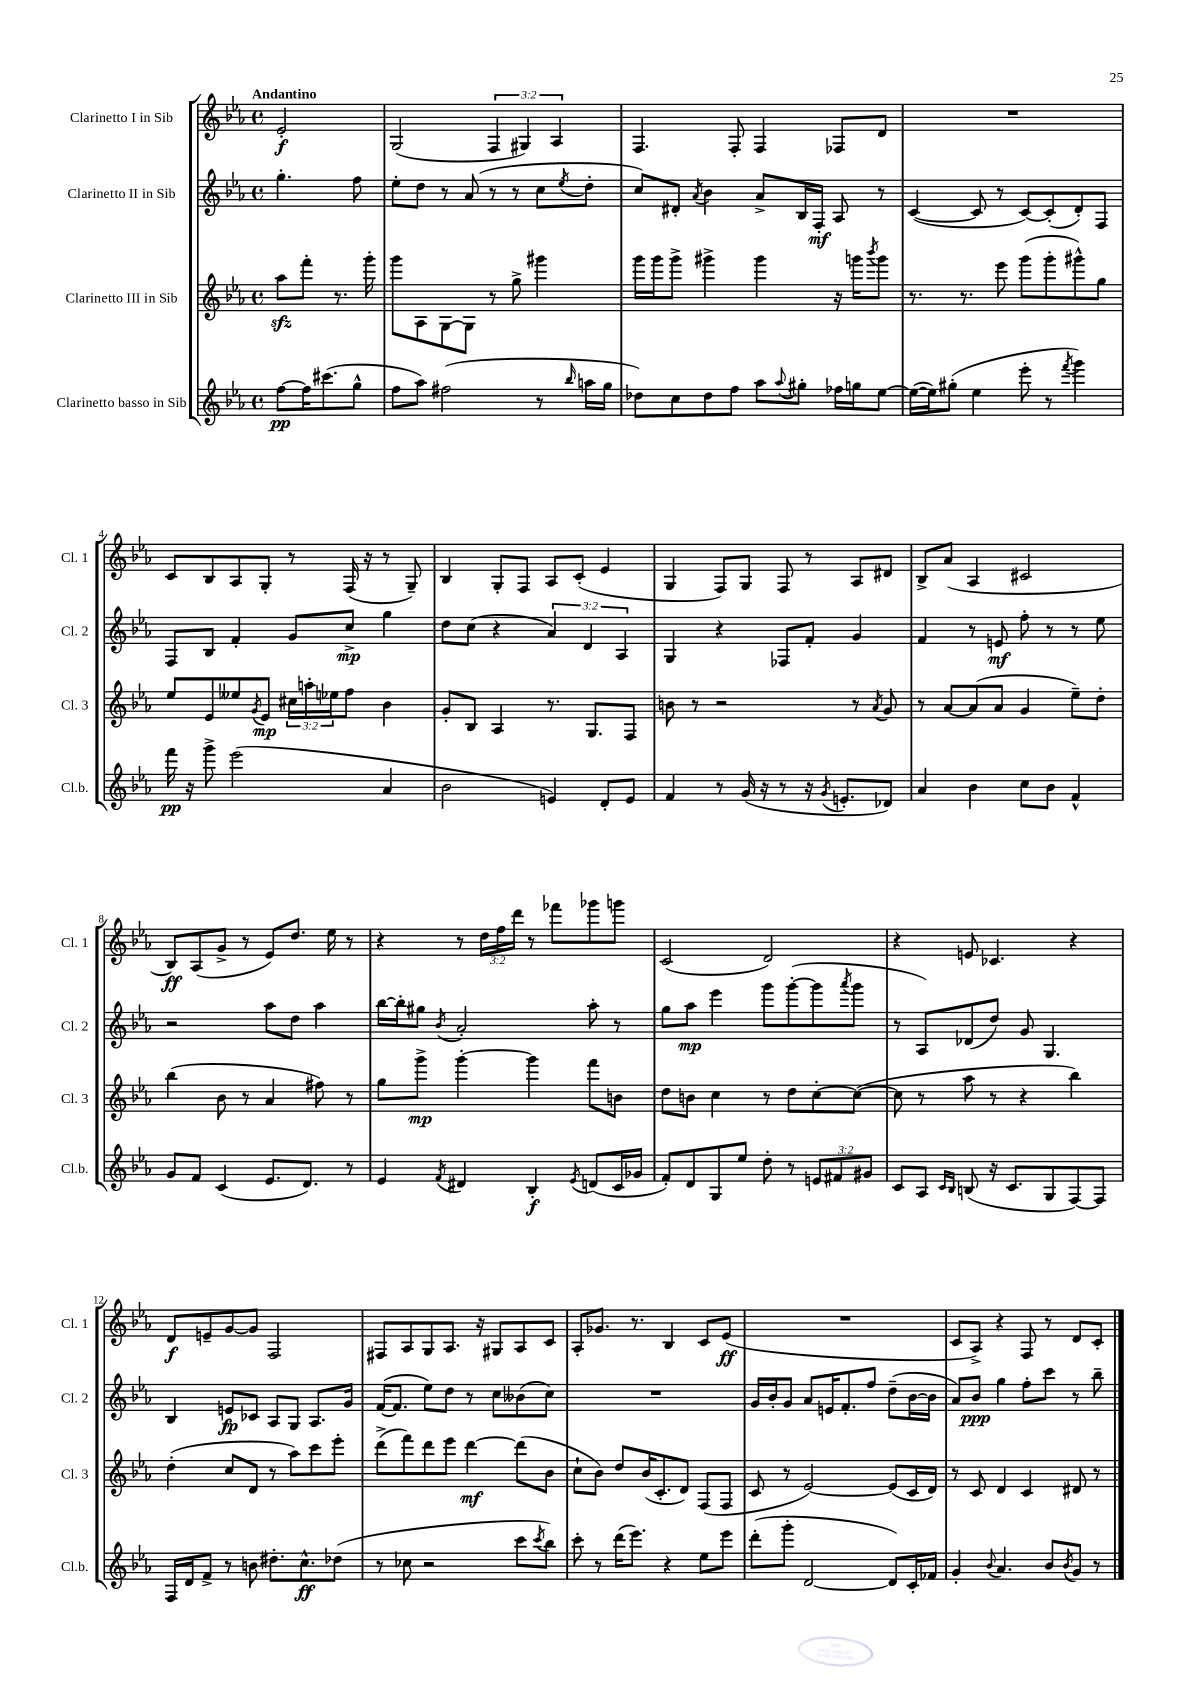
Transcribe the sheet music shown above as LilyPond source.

<<
\new StaffGroup <<
\new Staff = "s0" \with { instrumentName = "Clarinetto I in Sib" shortInstrumentName = "Cl. 1" } {
    \clef treble \key ees \major \defaultTimeSignature \time 4/4 \override Staff.TupletNumber.text = #tuplet-number::calc-fraction-text \partial 2 \tempo "Andantino"
    ees'2-.\f |
    g2( \tuplet 3/2 { f4 gis4) aes4 } |
    f4. f8-. f4 fes8 d'8 |
    R1 |
    c'8 bes8 aes8 g8-. r8 f16( r16 r8 g8--) |
    bes4 g8-. f8 aes8 c'8-.( ees'4 |
    g4 f8) g8 f8 r8 aes8 dis'8 |
    bes8-> aes'8( aes4 cis'2 |
    bes8\ff) aes8( g'8-> r8 ees'8) d''8. ees''16 r8 |
    r4 r8 \tuplet 3/2 { d''16 f''16 d'''16 } r8 fes'''8 ges'''8 g'''8 |
    c'2( d'2) |
    r4 e'8 ces'4. r4 |
    d'8\f e'8-- g'8~ g'8 f2 |
    fis8 aes8 g8 aes8. r16 gis8 aes8 c'8 |
    aes8-. ges'8. r8. bes4 c'8 ees'8\ff( |
    R1 |
    c'8 aes8->) r4 f8 r8 d'8 c'8-. \bar "|." |
}
\new Staff = "s1" \with { instrumentName = "Clarinetto II in Sib" shortInstrumentName = "Cl. 2" } {
    \clef treble \key ees \major \defaultTimeSignature \time 4/4 \override Staff.TupletNumber.text = #tuplet-number::calc-fraction-text \partial 2
    g''4.-. f''8 |
    ees''8-. d''8 r8 aes'8( r8 r8 c''8 \acciaccatura { ees''8 } d''8-. |
    c''8) dis'8-. \acciaccatura { aes'8 } bes'4 aes'8-> bes16 f16-.\mf aes8 r8 |
    c'4~( c'8 r8 c'8~) c'8-.( d'8-.) f8 |
    f8 bes8 f'4-. g'8 c''8->\mp g''4 |
    d''8 c''8( r4 \tuplet 3/2 { aes'4) d'4 aes4 } |
    g4 r4 fes8 f'8-. g'4 |
    f'4 r8 e'8\mf f''8-. r8 r8 ees''8 |
    r2 aes''8 d''8 aes''4 |
    bes''16~ bes''16-. gis''8 \acciaccatura { bes'8 } aes'2-. aes''8-. r8 |
    g''8 aes''8\mp ees'''4 g'''8 g'''8~-.( g'''8 \acciaccatura { aes'''8 } g'''8 |
    r8 aes8) des'8( d''8) g'8 g4. |
    bes4 e'8\fp ces'8 aes8 g8 aes8. g'16 |
    f'16~( f'8. ees''8) d''8 r8 c''8 beses'8( c''8) |
    R1 |
    g'16 bes'16-. g'8 aes'8 e'16 f'8.-. f''8 d''8--( bes'16~ bes'16 |
    aes'8) bes'8\ppp g''4 f''8-. c'''8 r8 bes''8-- \bar "|." |
}
\new Staff = "s2" \with { instrumentName = "Clarinetto III in Sib" shortInstrumentName = "Cl. 3" } {
    \clef treble \key ees \major \defaultTimeSignature \time 4/4 \override Staff.TupletNumber.text = #tuplet-number::calc-fraction-text \partial 2
    aes''8\sfz f'''8-. r8. g'''16-. |
    g'''8 aes8 g8~ g8 r8 g''8-> gis'''4 |
    g'''16 g'''16 g'''8-> gis'''4-> gis'''4 r16 g'''16 \acciaccatura { bes'''8 } g'''8 |
    r8. r8. ees'''8 g'''8( g'''8-. gis'''8-^) g''8 |
    ees''8 ees'8 eeses''8 \acciaccatura { g'8 } ees'8\mp \tuplet 3/2 { cis''16 a''16-. ees''16 } f''8 bes'4 |
    g'8-. bes8 aes4 r8. g8. f8 |
    b'8 r8 r2 r8 \acciaccatura { aes'8 } g'8 |
    r8 aes'8~ aes'8( aes'8 g'4 ees''8--) d''8-. |
    bes''4( bes'8 r8 aes'4 fis''8) r8 |
    g''8 g'''8->\mp g'''4~-. g'''4 f'''8 b'8 |
    d''8 b'8 c''4 r8 d''8 c''8~-. c''8~( |
    c''8 r8 aes''8 r8 r4 bes''4) |
    d''4-.( c''8 d'8 r8 aes''8) c'''8 ees'''8-. |
    d'''8->( f'''8) d'''8 ees'''8 d'''4~\mf d'''8( bes'8 |
    c''8-! bes'8) d''8 bes'16( c'8.-. d'8) f8( f8 |
    c'8 r8 ees'2~) ees'8( c'16 d'16) |
    r8 c'8 d'4 c'4 dis'8 r8 \bar "|." |
}
\new Staff = "s3" \with { instrumentName = "Clarinetto basso in Sib" shortInstrumentName = "Cl.b." } {
    \clef treble \key ees \major \defaultTimeSignature \time 4/4 \override Staff.TupletNumber.text = #tuplet-number::calc-fraction-text \partial 2
    f''8~\pp f''16 cis'''8.( g''8-^ |
    f''8 aes''8) fis''2( r8 \grace { bes''16 } a''16 g''16 |
    des''8) c''8 des''8 f''8 aes''8 \appoggiatura { aes''8 } gis''8-. fes''16 g''16 ees''8~ |
    ees''16~( ees''16) gis''8-.( ees''4 ees'''8-. r8 \acciaccatura { f'''8 } g'''4) |
    f'''16\pp r16 g'''8-> ees'''2( aes'4 |
    bes'2 e'4) d'8-. e'8 |
    f'4 r8 g'16( r16 r8 r16 \acciaccatura { g'8 } e'8.-. des'8) |
    aes'4 bes'4 c''8 bes'8 f'4-^ |
    g'8 f'8 c'4( ees'8. d'8.) r8 |
    ees'4 \acciaccatura { f'8 } dis'4 bes4-.\f \acciaccatura { ees'8 } d'8( c'16 ges'16 |
    f'8-.) d'8 g8 ees''8 d''8-. r8 \tuplet 3/2 { e'8 fis'8 gis'8 } |
    c'8 aes8 \grace { c'16 bes16 } b8( r16 c'8. g8 f8~) f8 |
    f16 d'16 f'8-> r8 b'8 dis''8.-. c''8.-^\ff des''8( |
    r8 ces''8 r2 c'''8 \acciaccatura { c'''8 } bes''8) |
    c'''8-. r8 d'''16( ees'''8.) r4 ees''8 ees'''8 |
    d'''8-.( g'''8-. d'2~ d'8) c'16-. fes'16 |
    g'4-. \appoggiatura { bes'8 } aes'4. bes'8 \acciaccatura { bes'8 } g'8 r8 \bar "|." |
}
>>
>>
